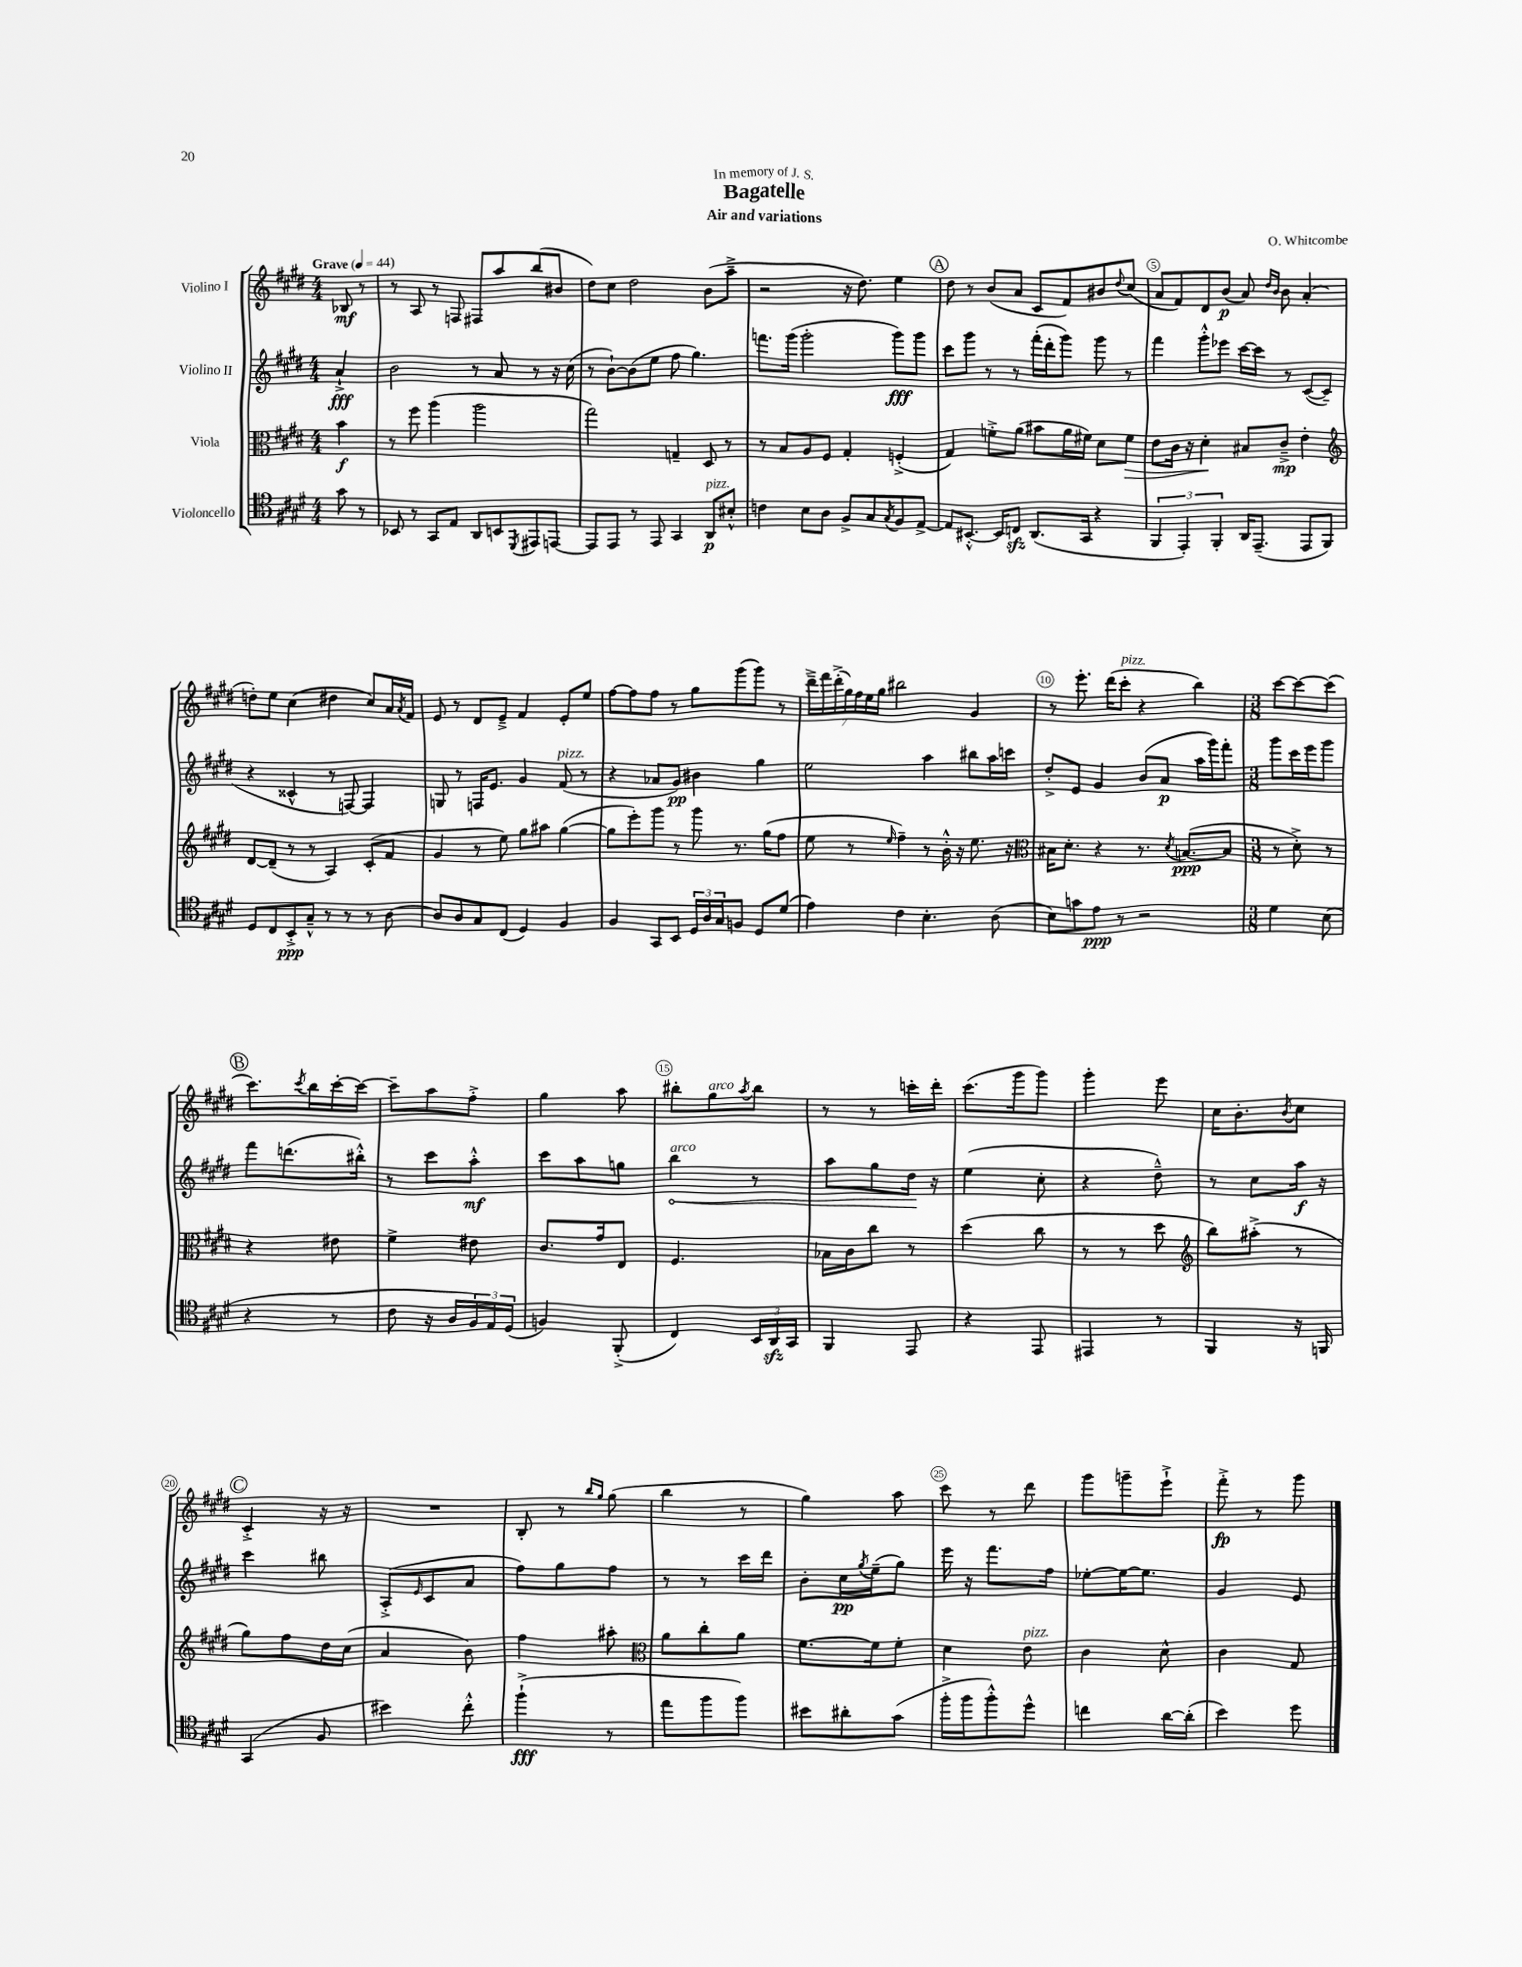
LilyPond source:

\header { title = "Bagatelle" composer = "O. Whitcombe" subtitle = "Air and variations" dedication = "In memory of J. S." }
<<
\new StaffGroup <<
\new Staff = "s0" \with { instrumentName = "Violino I" } {
    \clef treble \key e \major \numericTimeSignature \time 4/4 \partial 4 \tempo "Grave" 4 = 44
    bes8\mf r8 |
    r8 a8 r8 f8 fis8 a''8 b''8( bis'8 |
    dis''8) cis''8 dis''2 b'8( a''8---> |
    r2 r16 dis''8.) e''4 |
    \mark \markup { \circle "A" } dis''8 r8 b'8( a'8 cis'8 fis'8) bis'8 \appoggiatura { dis''8 } cis''8( |
    a'8 fis'8) dis'8 b'8\p( a'8) \grace { dis''16 b'16 } b'8 a'4-.( |
    d''8-.) e''8 cis''4( dis''4 cis''8) a'16 \acciaccatura { a'8 } fis'16 |
    e'8 r8 dis'8 e'8---> fis'4 e'8-. e''8 |
    fis''8~ fis''8 fis''8 r8 gis''8 gis'''8( gis'''8) r8 |
    \tuplet 7/4 { dis'''16---> fis'''16 dis'''16-.->( gis''16) fis''16 e''16 gis''16 } bis''2 gis'4 |
    r8 e'''8.-. dis'''16( cis'''8-.^\markup { \italic "pizz." } r4 b''4) |
    \numericTimeSignature \time 3/8 cis'''8~ cis'''8~ cis'''8( |
    \mark \markup { \circle "B" } cis'''8.) \acciaccatura { cis'''8 } b''16 cis'''16~-. cis'''16~ |
    cis'''8-- a''8 fis''8-.-> |
    gis''4 a''8 |
    bis''8-. gis''8^\markup { \italic "arco" } \acciaccatura { a''8 } bis''8 |
    r8 r8 c'''16-. dis'''16-. |
    cis'''8.( gis'''16 gis'''8) |
    gis'''4-. e'''8 |
    cis''16 b'8.-. \acciaccatura { b'8 } cis''8 |
    \mark \markup { \circle "C" } cis'4-.-> r16 r16 |
    R4. |
    b8-. r8 \grace { b''16 gis''16 } gis''8( |
    b''4 r8 |
    gis''4) a''8 |
    cis'''8 r8 dis'''8 |
    gis'''8 g'''8-- e'''8-!-> |
    fis'''8-.->\fp r8 gis'''8 \bar "|." |
}
\new Staff = "s1" \with { instrumentName = "Violino II" } {
    \clef treble \key e \major \numericTimeSignature \time 4/4 \partial 4
    a'4-!->\fff |
    b'2 r8 a'8 r8 r16 cis''16( |
    r8 b'8~-!) b'8( e''8 fis''8 gis''4.) |
    f'''8. gis'''16( gis'''2-. gis'''8\fff) gis'''8 |
    \mark \markup { \circle "A" } cis'''8 gis'''8 r8 r8 fis'''16-.( dis'''16-. gis'''8) gis'''8 r8 |
    fis'''4 gis'''8-.-^ ees'''8 cis'''16~ cis'''16 r8 cis'8~( cis'8-- |
    r4 cisis'4-^ r8 f8~) f4 |
    g8 r8 f16 e'8. gis'4 fis'8^\markup { \italic "pizz." }( r8 |
    r4 aes'8 gis'8\pp) bis'4 gis''4 |
    e''2 a''4 bis''8 a''16 c'''16 |
    dis''8-.-> e'8 gis'4 b'8( a'8\p a''16 gis'''16) fis'''8-. |
    \numericTimeSignature \time 3/8 gis'''8 cis'''16 e'''16 gis'''8 |
    \mark \markup { \circle "B" } fis'''8 d'''8.( bis''16-.-^) |
    r8 cis'''8 a''8-.-^\mf |
    cis'''8 a''8 g''8 |
    \once \override Hairpin.circled-tip = ##t b''4\<^\markup { \italic "arco" } r8 |
    a''8 gis''8 dis''16\! r16 |
    e''4( cis''8-. |
    r4 dis''8---^) |
    r8 cis''8 a''16\f r16 |
    \mark \markup { \circle "C" } cis'''4 bis''8 |
    a8-.->( \grace { e'16 } cis'8 a'8 |
    fis''8) gis''8 fis''8 |
    r8 r8 cis'''16 dis'''16 |
    b'8-. cis''16\pp \acciaccatura { gis''8 } e''16--( gis''8) |
    e'''16 r16 fis'''8. fis''16 |
    ees''8~-. ees''16~ ees''8. |
    gis'4 e'8 \bar "|." |
}
\new Staff = "s2" \with { instrumentName = "Viola" } {
    \clef alto \key e \major \numericTimeSignature \time 4/4 \partial 4
    b'4\f |
    r8 fis''8 a''4( a''2 |
    gis''2) g4-- dis8 r8 |
    r8 b8 a8 fis8 gis4-. f4-.->( |
    \mark \markup { \circle "A" } gis4) f'8-.-> a'8( bis'8 a'16 fis'16) dis'8 fis'8\> |
    e'8 cis'16 r16 dis'4-.\! bis8 cis'8--->\mp e'4-. |
    \clef treble dis'8~ dis'8--( r8 r8 a4) cis'8-.( fis'8 |
    gis'4 r8 e''8) gis''8 ais''8 gis''4~( |
    gis''8 e'''8-.) gis'''8 r8 gis'''8 r8. gis''16( fis''8 |
    e''8 r8 \grace { e''16 } fis''4--) r8 b'16-.-^ r16 e''8. r16 |
    \clef alto bis16 dis'8.-. r4 r8. \acciaccatura { dis'8 } b8.~\ppp( b8 |
    \numericTimeSignature \time 3/8 r8 dis'8-.->) r8 |
    \mark \markup { \circle "B" } r4 eis'8 |
    fis'4-> eis'8 |
    cis'8. gis'16 e8 |
    fis4. |
    bes16 cis'16 cis''8 r8 |
    dis''4( cis''8 |
    r8 r8 dis''8 |
    \clef treble b''8) ais''8-.->( r8 |
    \mark \markup { \circle "C" } gis''8) fis''8 dis''16 cis''16( |
    a'4 b'8) |
    fis''4 ais''8-. |
    \clef alto a'8 cis''8-. a'8 |
    fis'8.~ fis'16 fis'8-. |
    dis'4 e'8^\markup { \italic "pizz." } |
    cis'4 dis'8-^ |
    cis'4 gis8 \bar "|." |
}
\new Staff = "s3" \with { instrumentName = "Violoncello" } {
    \clef tenor \key e \major \numericTimeSignature \time 4/4 \partial 4
    gis'8 r8 |
    bes,8 r8 gis,8 e8 a,8 b,8 \acciaccatura { dis,8 } eis,8 e,8~ |
    e,8 e,8 r8 e,8 gis,4 a,8\p^\markup { \italic "pizz." } bis8-.-^ |
    c'4 b8 a8 fis8-> gis8 \acciaccatura { gis8 } fis8 e8~-> |
    \mark \markup { \circle "A" } e8 bis,8.~-.-^ bis,16 c8\sfz a,8.( gis,16 r4 |
    \tuplet 3/2 { fis,4 e,4-.) fis,4-. } a,16 e,8.--( e,8 fis,8) |
    dis8 cis8 b,8-.->\ppp gis8---^ r8 r8 r8 a8~ |
    a8 a8 gis8 cis8( dis4) fis4 |
    fis4 gis,8 b,8 \tuplet 3/2 { dis16 a16 gis16 } f8 dis8 dis'8( |
    e'4) cis'4 b4.-. a8( |
    b8) g'8 e'8\ppp r8 r2 |
    \numericTimeSignature \time 3/8 dis'4 b8( |
    \mark \markup { \circle "B" } r4 r8 |
    cis'8 r16 a16 \tuplet 3/2 { fis16) e16 dis16( } |
    f4) fis,8-.->( |
    cis4) \tuplet 3/2 { b,16 a,16\sfz gis,16 } |
    fis,4 e,8 |
    r4 e,8 |
    eis,4 r8 |
    fis,4 r16 f,16 |
    \mark \markup { \circle "C" } gis,4( fis8 |
    bis'4) cis''8-.-^ |
    fis''4-!->\fff( r8 |
    e''8 fis''8 fis''8) |
    bis'8 ais'8-. gis'8( |
    fis''16-.-> fis''16 fis''8-.-^) dis''8-^ |
    c''4 a'16~ a'16-.( |
    b'4) dis''8 \bar "|." |
}
>>
>>
\layout { \context { \Score \override BarNumber.break-visibility = ##(#f #t #t) barNumberVisibility = #(every-nth-bar-number-visible 5) \override BarNumber.stencil = #(make-stencil-circler 0.1 0.3 ly:text-interface::print) } }
